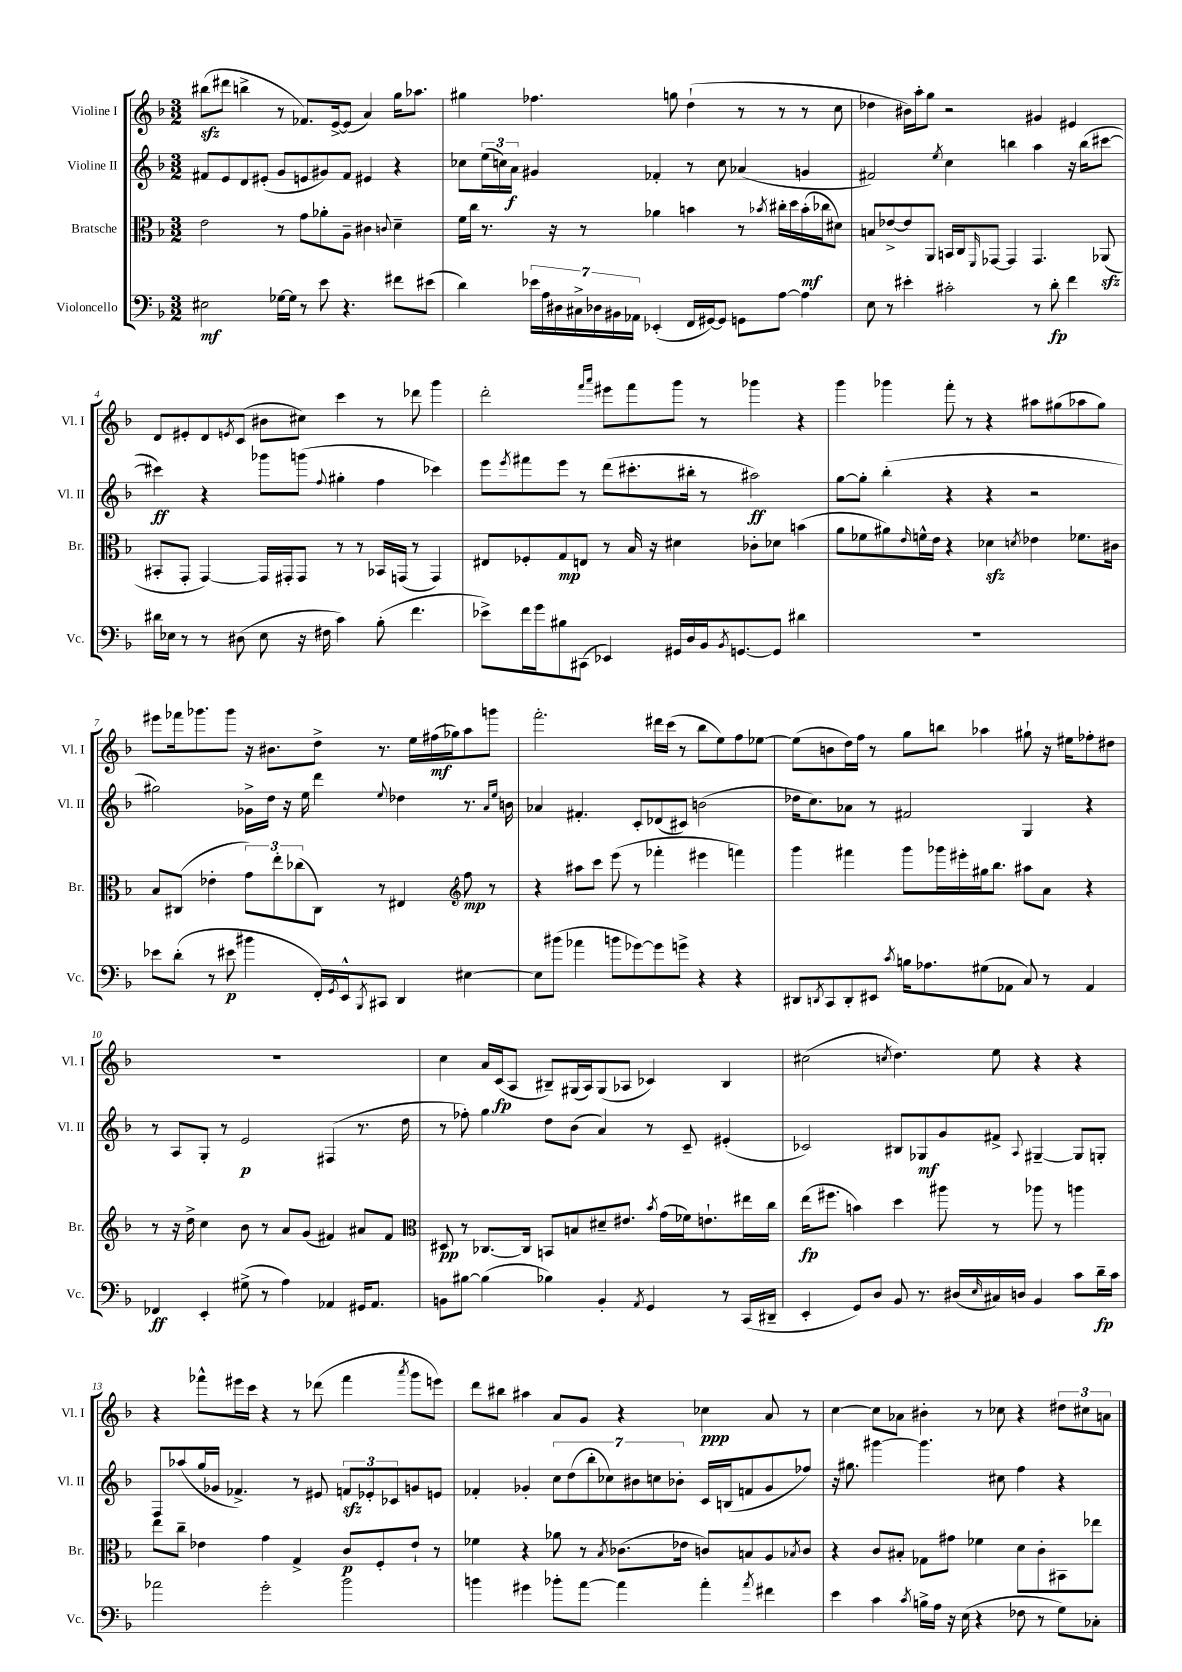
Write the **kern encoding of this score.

**kern	**kern	**kern	**kern
*staff4	*staff3	*staff2	*staff1
*clefF4	*clefC3	*clefG2	*clefG2
*k[b-]	*k[b-]	*k[b-]	*k[b-]
*M3/2	*M3/2	*M3/2	*M3/2
2E#	2e	8f#	(8bb#
.	.	8e	8ddd#
.	.	8d	4bb^
.	.	(8e#'	.
[16G-	8r	8g	8r
16G-]	.	.	.
8r	8g	8e	8.f-)
8e	8a-'	8g#)	.
.	.	.	[16e^
4.r	8A~	8f#	(8e]
.	4c#	4e#	4a)
.	8qqc	.	.
8f#	4d~	4r	16gg
.	.	.	8.aa-
(8e#	.	.	.
=	=	=	=
4d)	16f	8cc-	4gg#
.	16cc	.	.
.	8.r	(24ee	.
.	.	24cc)	.
.	.	24a	.
28e-	.	4g#	4.ff-
28A	.	.	.
.	16r	.	.
28D#	.	.	.
28C#^	.	.	.
.	8r	.	.
28D-	.	.	.
28BB#	.	.	.
28AA-	.	.	.
(4EE-'	4a-	4f-'	.
.	.	.	8gg
16FF	4b	8r	(4dd`
[16GG#)	.	.	.
8GG#]	.	8cc	.
8GG	8r	(4a-	8r
.	8qb-	.	.
[8A	16cc#'	.	8r
.	16dd	.	.
4A]	(16b-'	4g	8r
.	16cc-	.	.
.	8d#)	.	8cc
=	=	=	=
8E	8B	2f#)	4dd-
8r	[8e-^	.	.
4e#'	8e-]	.	16b#)
.	.	.	16aa'
.	8AA	.	8gg
.	.	8qee	.
2c#'	16BB	4cc	2r
.	16C	.	.
.	16qqFF	.	.
.	[8GG-	.	.
.	4GG-]	4bb	.
8r	4.GG-	4aa	4g#
8d'	.	.	.
4f	.	16r	4e#
.	.	(16bb	.
.	(8AA-	[8ccc#	.
=	=	=	=
16d#	8BB#'	4ccc#])	8d
16E-	.	.	.
8r	8GG'	.	8e#'
8r	[4GG)	4r	8d
.	.	.	8qe
(8D#	.	.	(8c
8E-	16GG]	8ggg-	8b#
.	16GG#'	.	.
16r	8GG#	(8ggg	8cc#)
16F#	.	.	.
.	.	8qqff	.
4c)	8r	4gg#'	4ccc
.	8r	.	.
(8B-'	16BB-	4ff	8r
.	(16GG	.	.
4.f	8r	.	8ddd-
.	4GG)	4ccc-)	4ggg
=	=	=	=
8e-^)	8E#	8eee	2ddd'
.	.	8qeee	.
16f	8F-'	8fff#	.
16g	.	.	.
8B#	8G	8eee	.
(8CC#	8E	8r	.
.	.	.	16qqfff
.	.	.	16qqaaa
4EE-)	8r	(8ddd	8eee#
.	16B-	8.ccc#'	8fff
.	16r	.	.
16GG#	4d#	.	8ggg
16D	.	16bb#'	.
16BB-	.	8r	8r
8qBB-	.	.	.
[8.GG	.	.	.
.	8c-'	2aa#)	4ggg-
8GG]	8d-	.	.
4d#	(4b	.	4r
=	=	=	=
1.r	8a	[8gg	4ggg
.	8f-	8gg']	.
.	8a#)	(4bb-'	4ggg-
.	16qqe	.	.
.	16f^^	.	.
.	16e	.	.
.	4r	4r	8fff'
.	.	.	8r
.	4d-	4r	4r
.	8qd	.	.
.	4e-	2r	8aa#
.	.	.	(8gg#
.	8.f-	.	8aa-
.	.	.	8gg#)
.	16c#	.	.
=	=	=	=
8e-	8B-	2gg#)	8eee#
(8d'	(8C#	.	16fff-
.	.	.	8.ggg-
8r	4e-'	.	.
8e#	.	.	8ggg-
4b#	12g)	16g-^	16r
.	.	16dd	8.b#
.	12ee'	.	.
.	.	16r	.
.	(12cc-	.	.
.	.	16ee	.
16FF')	8C#)	4ddd	8dd^
8qGG	.	.	.
16EE^^	.	.	.
8qBBB-	.	.	.
8CC#	8r	.	8.r
.	.	8qqee	.
4DD	4E#	4dd-	.
.	.	.	16ee
.	.	.	(16ff#
.	.	.	16gg-)
*	*clefG2	*	*
[4E#	8ff	8.r	8aa
.	8r	.	8ggg
.	.	16qqa	.
.	.	16qqee	.
.	.	16b	.
=	=	=	=
8E#]	4r	4a-	2.fff'
(8b#	.	.	.
4a-	8aa#	4.f#'	.
.	8ccc	.	.
8b	(8eee	.	.
[8g-)	8r	8c'	.
8g-]	4fff-'	(8d-	16ddd#
.	.	.	(16ccc
8g^	.	8c#)	8r
4r	4eee#	(2b	8bb-
.	.	.	8ee)
4r	4fff)	.	8ff
.	.	.	[8ee-
=	=	=	=
8DD#	4ggg	16dd-	(8ee-]
.	.	8.cc)	.
8qDD	.	.	.
8CC	.	.	8b
8DD'	4fff#	8a-	16dd)
.	.	.	16ff
8EE#	.	8r	8r
8qc	.	.	.
16B	8ggg	2f#	8gg
8.A-	.	.	.
.	16ggg-	.	8bb
.	16eee#'	.	.
(8G#	16gg#	.	4aa-
.	8.bb-	.	.
8AA-	.	.	.
8C)	8aa#	4G	8gg#`
8r	8a	.	16r
.	.	.	16ee#
4AA-	4r	4r	8ff-'
.	.	.	8dd#
=	=	=	=
4FF-	8r	8r	1.r
.	16r	8A	.
.	16dd^	.	.
4EE'	4cc	8G'	.
.	.	8r	.
(8G#^	8b-	2e	.
8r	8r	.	.
4A)	8a	.	.
.	(8g	.	.
4AA-	4f#)	(4F#	.
16GG#	8a#	8.r	.
8.AA-	.	.	.
.	8f#	.	.
.	.	16dd	.
=	=	=	=
*	*clefC3	*	*
8BB	8D#	8r	4cc
[8B#	8r	8ff-')	.
(4B#]	[8.C-	4gg	16a
.	.	.	(16c
.	.	.	8A
.	16C-]	.	.
4B-)	8BB	8dd	8B#~)
.	8B	(8b-	(16G#
.	.	.	16A)
4BB'	8d#~	4a)	(8G#
.	8.e#	.	8A-
8qAA	.	.	.
4GG	.	8r	4c-)
.	8qb-	.	.
.	(16g	.	.
.	16f-)	8c~	.
.	8.e`	.	.
8r	.	(4e#'	4B#
(16CC	16ee#	.	.
16DD#~	16cc	.	.
=	=	=	=
4EE'	(16ee	2c-)	(2cc#
.	8.ff#	.	.
8GG)	4b)	.	.
8D	.	.	.
.	.	.	8qcc
8BB-	4dd	8B#	4.dd)
8.r	.	8G-	.
.	8aa#	8g	.
(16D#	.	.	.
16qqE	.	.	.
16C#)	8r	8f#^	8ee
16D	.	.	.
.	.	8qqA	.
4BB-	8aa-	[4G#~	4r
.	8r	.	.
8c	4aa	8G#]	4r
16d~	.	8G'	.
16c	.	.	.
=	=	=	=
2a-	8ee	8F	4r
.	8cc~	(8aa-	.
.	4e-	16gg	8fff-^^
.	.	16g-	.
.	.	4.f-^)	16eee#
.	.	.	16ccc
2g'	4g	.	4r
.	4G^	8r	8r
.	.	8e#	(8ddd-
2b-	8c	12f	4fff-
.	.	12e-'	.
.	8F'	.	.
.	.	12c-	.
.	.	.	8qaaa
.	8e-`	8g	8ggg
.	8r	8e	8eee)
=	=	=	=
4b	4f-	4f-'	8ddd
.	.	.	8bb#
4g#	4r	4g-'	4aa#
8b-'	8a-	14cc	8a
.	.	(14dd	.
[8a	8r	.	8g
.	.	14bb-'	.
.	.	14cc-)	.
.	8qB-	.	.
4a]	(8.c-	.	4r
.	.	14b#	.
.	.	14cc	.
.	.	14b-'	.
.	16e-	.	.
4a'	8c)	16c	4cc-
.	.	(16B	.
.	8B	8f	.
8qa	.	.	.
4f#	8A	8g-	8a
.	8qB-	.	.
.	8c	8ff-)	8r
=	=	=	=
4e	4r	16r	[4cc
.	.	8.gg#	.
4c	8c	[4ggg#	8cc]
.	8B#'	.	8a-
8qc	.	.	.
16B^	8G-	4.ggg#]	4b#'
16A	.	.	.
16r	8g#	.	.
(16E	.	.	.
4r	4f-	.	8r
.	.	8cc#	8cc-
8F-	8d	4ff	4r
8r	8c'	.	.
8G)	8BB#	4r	12dd#
.	.	.	12cc#
8C-'	8ee-	.	.
.	.	.	12a
==	==	==	==
*-	*-	*-	*-
